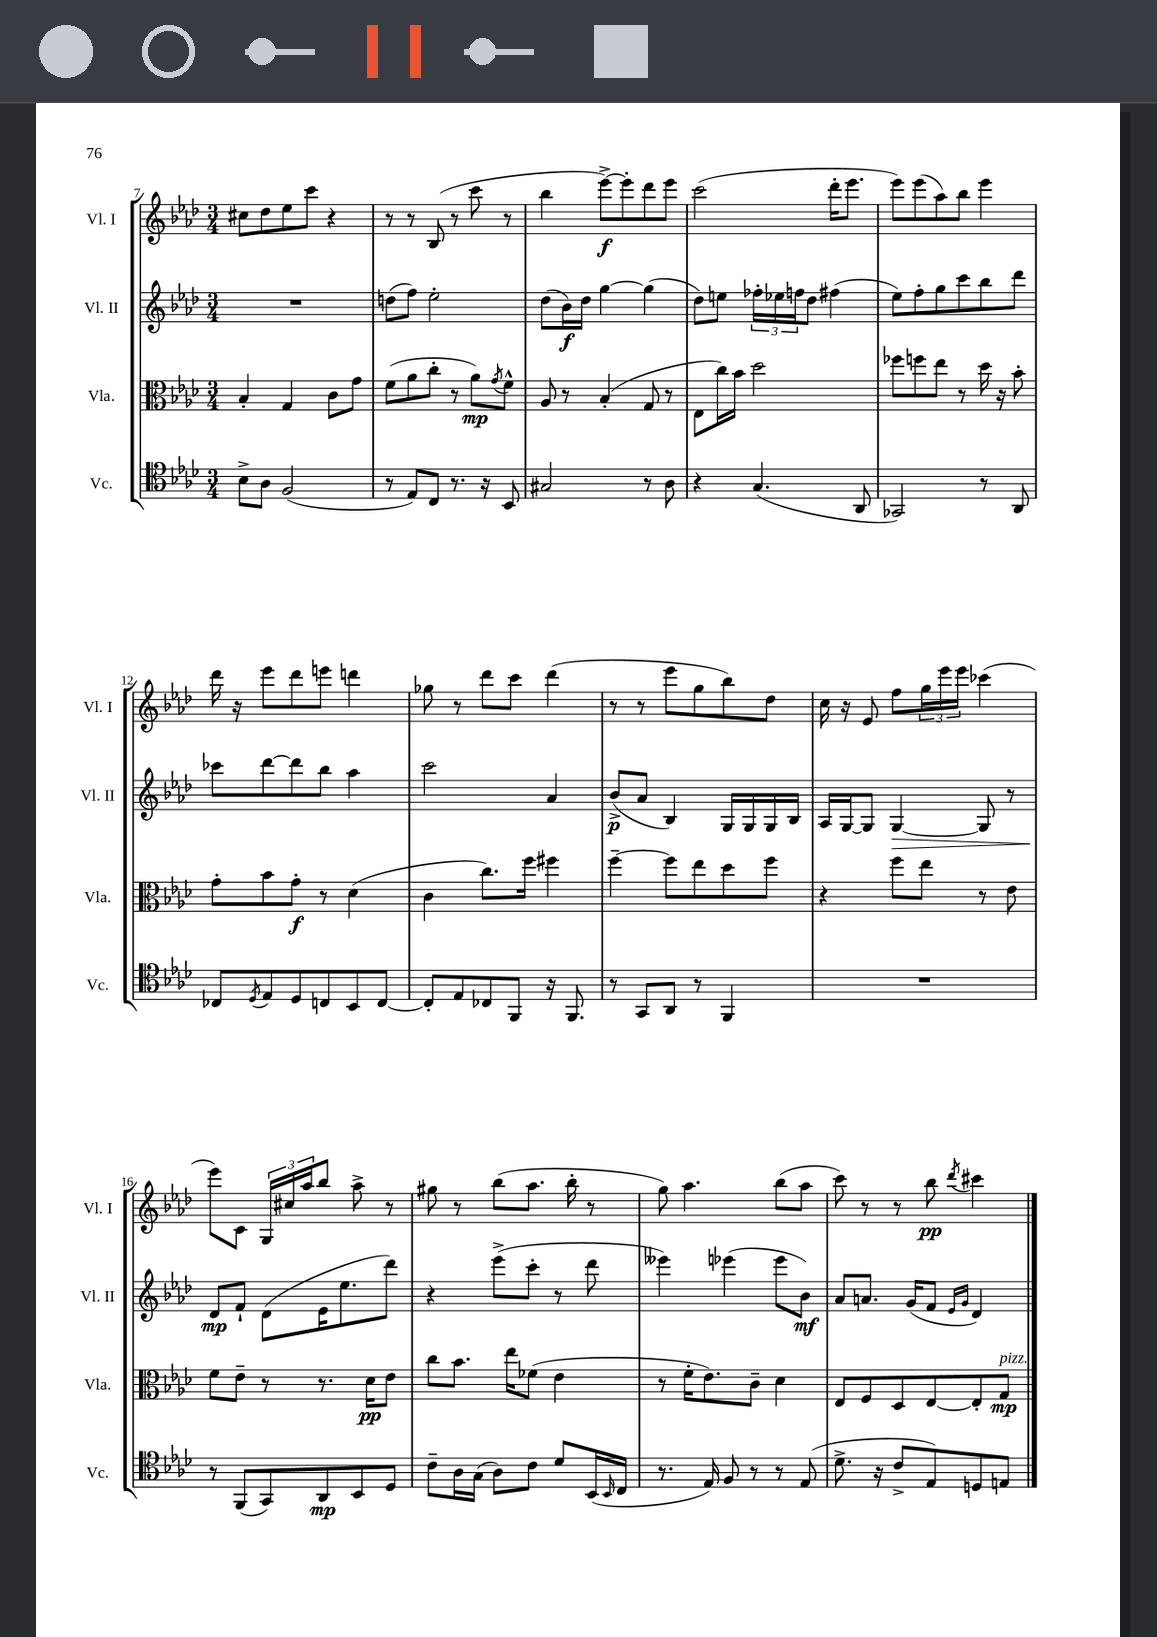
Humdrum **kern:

**kern	**kern	**kern	**kern
*staff4	*staff3	*staff2	*staff1
*clefC4	*clefC3	*clefG2	*clefG2
*k[b-e-a-d-]	*k[b-e-a-d-]	*k[b-e-a-d-]	*k[b-e-a-d-]
*M3/4	*M3/4	*M3/4	*M3/4
8B-^	4B-'	2.r	8cc#
8A-	.	.	8dd-
(2F	4G	.	8ee-
.	.	.	8ccc
.	8c	.	4r
.	8g	.	.
=	=	=	=
8r	(8f	(8dd	8r
8E-)	8a-	8ff)	8r
8C	8cc'	2ee-'	(8B-
8.r	8r	.	8r
.	8a-)	.	8ccc
16r	.	.	.
.	8qg	.	.
8BB-	8f^^	.	8r
=	=	=	=
2G#	8A-	(8dd-	4bb-
.	8r	16b-)	.
.	.	16dd-	.
.	(4B-'	[4gg	[8eee-^)
.	.	.	8eee-']
8r	8G	(4gg]	8ddd-
8A-	8r	.	8eee-
=	=	=	=
4r	8E-	8dd-)	(2ccc
.	16cc)	8ee	.
.	16b-	.	.
(4.G	2dd-	24ff-'	.
.	.	24ee-	.
.	.	24ff	.
.	.	8dd-	.
.	.	(4ff#	16ddd-'
.	.	.	8.eee-
8AA-	.	.	.
=	=	=	=
2GG-)	8ff-	8ee-)	8eee-)
.	8ff	8ff'	(8eee-
.	8ee-	8gg	8aa-)
.	8r	8ccc	8bb-
8r	16dd-	8bb-	4eee-
.	16r	.	.
8AA-	8b-'	8ddd-	.
=	=	=	=
8C-	8g'	8ccc-	16ddd-
.	.	.	16r
8qD-	.	.	.
8E-	8b-	[8ddd-	8eee-
8D-	8g'	8ddd-]	8ddd-
8C	8r	8bb-	8eee
8BB-	(4d-	4aa-	4ddd
[8C	.	.	.
=	=	=	=
8C']	4c	2ccc	8gg-
8E-	.	.	8r
8C-	8.cc)	.	8ddd-
8FF	.	.	8ccc
.	16ff	.	.
16r	4ff#	4a-	(4ddd-
8.FF	.	.	.
=	=	=	=
8r	[4ff~	(8b-^	8r
8GG	.	8a-	8r
8AA-	8ff]	4B-)	8eee-
8r	8ee-	.	8gg
4FF	8dd-	16G	8bb-)
.	.	16G	.
.	8ff	16G	8dd-
.	.	16B-	.
=	=	=	=
2.r	4r	16A-	16cc
.	.	[16G	16r
.	.	8G]	8e-
.	8ff	[4G	8ff
.	8ee-	.	24gg
.	.	.	24eee-
.	.	.	24eee-
.	8r	8G]	(4ccc-
.	8e-	8r	.
=	=	=	=
8r	8f	8d-	8eee-)
(8FF	8e-~	8f`	8c
8GG)	8r	(8d-	24G
.	.	.	24cc#
.	.	.	24aa-
8AA-	8.r	16e-	8bb-
.	.	8.ee-	.
8BB-	.	.	8aa-^
.	16d-	.	.
8D-	8e-	8ddd-)	8r
=	=	=	=
8c~	8cc	4r	8gg#
16A-	8.b-	.	8r
(16G	.	.	.
8A-)	.	(8eee-^	(8bb-
.	16ee-	.	.
8c	(8f-	8ccc'	8.aa-
8d-	4e-	8r	.
.	.	.	16bb-'
(16BB-	.	8ddd-	8r
16qqBB-	.	.	.
16C	.	.	.
=	=	=	=
8.r	8r	4eee--)	8gg)
.	16f'	.	4.aa-
16E-)	8.e-)	.	.
8F	.	(4eee-	.
8r	8c~	.	.
8r	4d-	8eee-	(8bb-
(8E-	.	8b-)	8aa-
=	=	=	=
8.d-^	8E-	8a-	8ccc)
.	8F	8.a	8r
16r	.	.	.
8c^	8D-	.	8r
.	.	(16g	.
8E-)	[8E-	8f	8bb-
.	.	16qqe-	.
.	.	16qqg	8qddd-
8D	8E-']	4d-)	4ccc#
8E	8G	.	.
==	==	==	==
*-	*-	*-	*-
